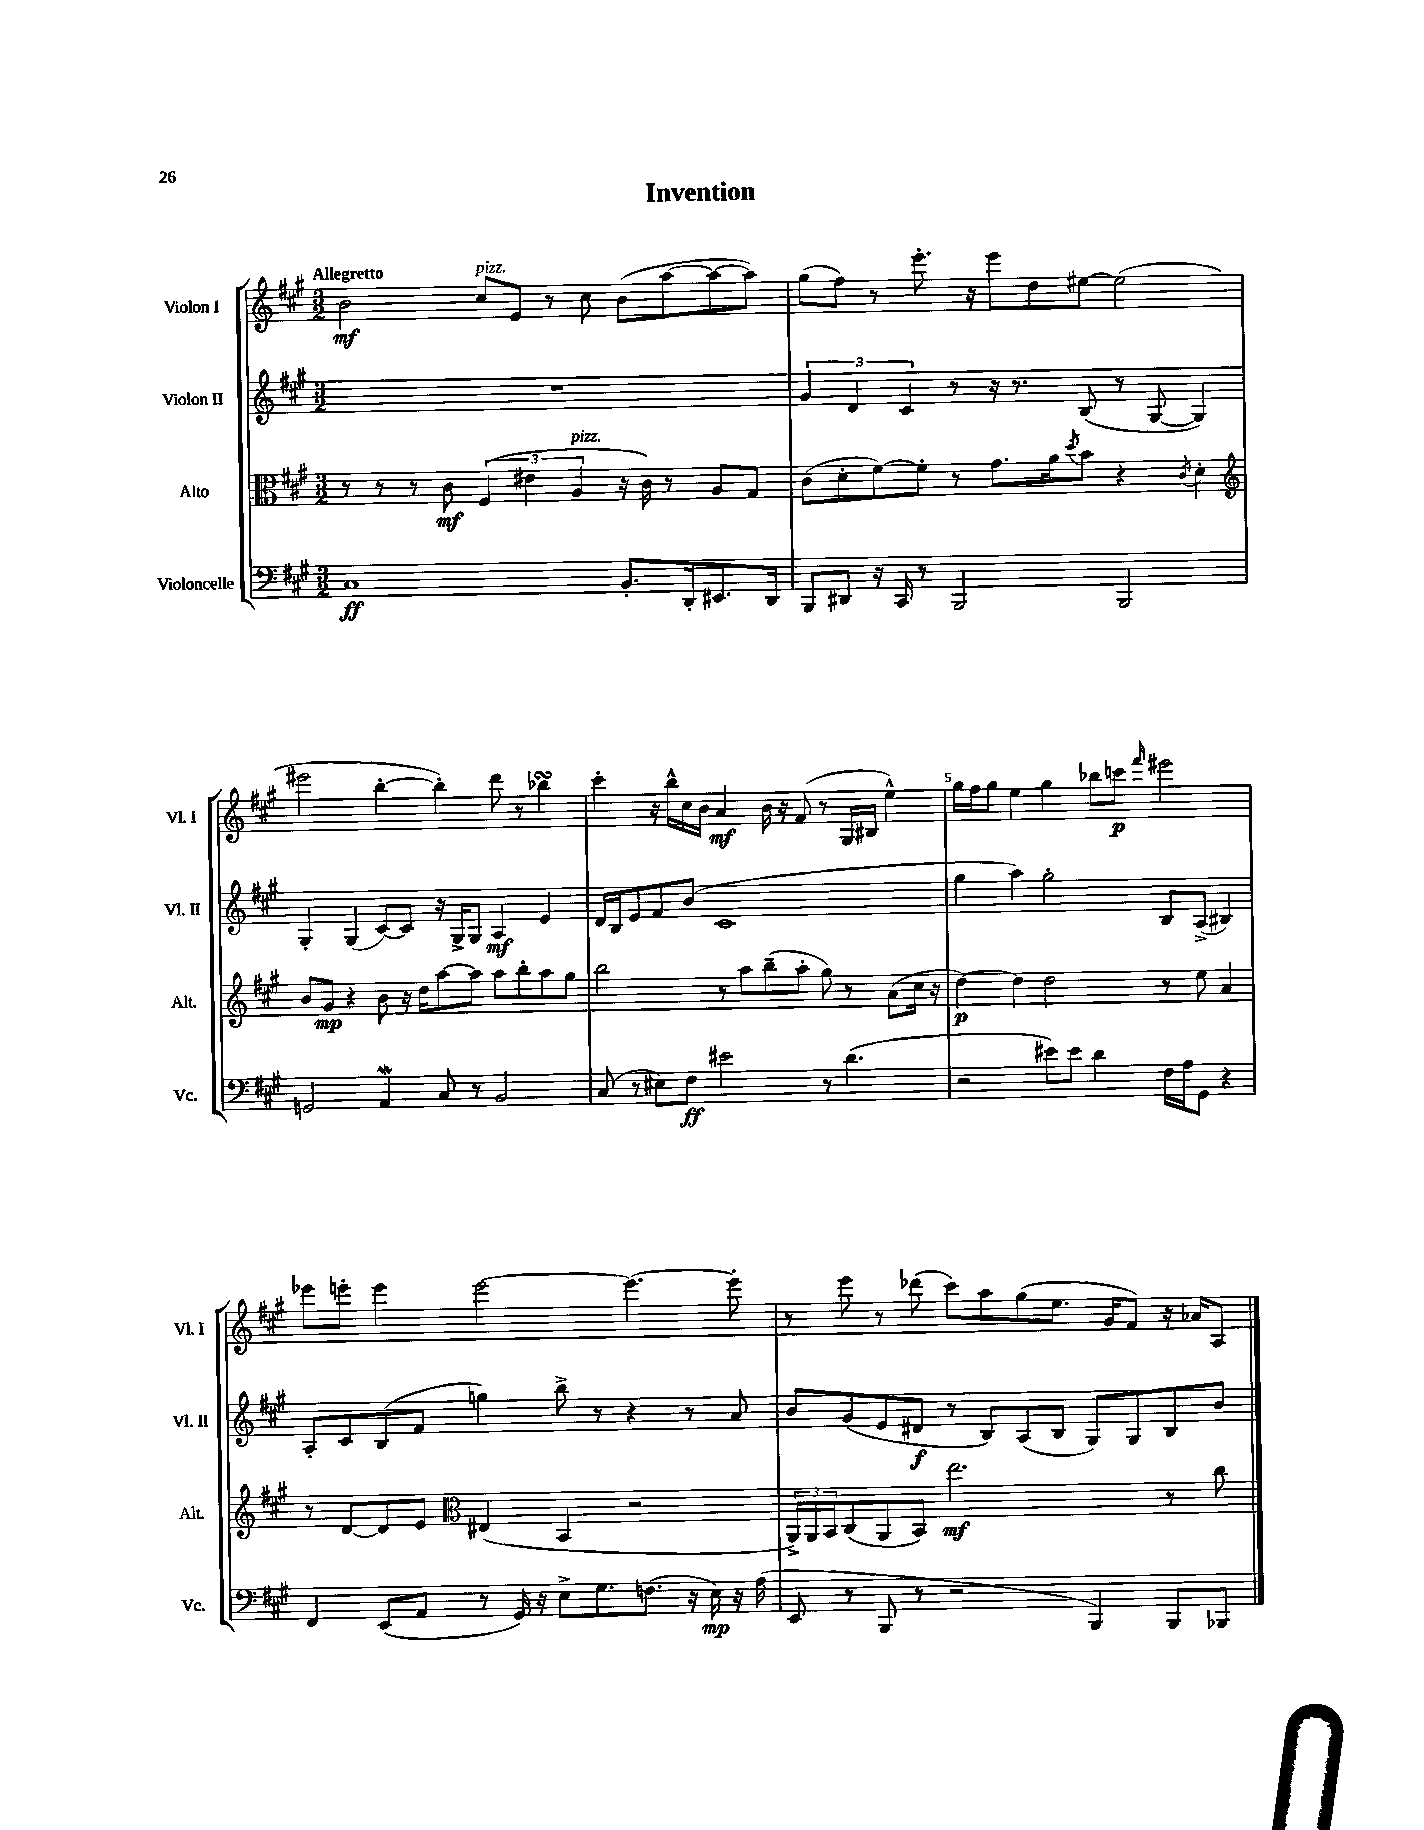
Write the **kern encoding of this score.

**kern	**dynam	**kern	**dynam	**kern	**dynam	**kern	**dynam
*part4	*part4	*part3	*part3	*part2	*part2	*part1	*part1
*staff4	*staff4	*staff3	*staff3	*staff2	*staff2	*staff1	*staff1
*I"Violoncelle	*	*I"Alto	*	*I"Violon II	*	*I"Violon I	*
*I'Vc.	*	*I'Alt.	*	*I'Vl. II	*	*I'Vl. I	*
*clefF4	*	*clefC3	*	*clefG2	*	*clefG2	*
*k[f#c#g#]	*	*k[f#c#g#]	*	*k[f#c#g#]	*	*k[f#c#g#]	*
*M3/2	*	*M3/2	*	*M3/2	*	*M3/2	*
=1	=1	=1	=1	=1	=1	=1	=1
!	!	!	!	!	!	!LO:TX:a:B:t=Allegretto	!
1C#	ff	8r	.	1.r	.	2b\	mf
.	.	8r	.	.	.	.	.
.	.	8r	.	.	.	.	.
.	.	8c#\	mf	.	.	.	.
!	!	!	!	!	!	!LO:TX:a:i:t=pizz.	!
.	.	(6F#/	.	.	.	8cc#/L	.
.	.	.	.	.	.	8e/J	.
.	.	6e#X\	.	.	.	.	.
.	.	.	.	.	.	8r	.
!	!	!LO:TX:a:i:t=pizz.	!	!	!	!	!
.	.	6A/	.	.	.	.	.
.	.	.	.	.	.	8cc#\	.
8.BB'/L	.	16r	.	.	.	(8b\L	.
.	.	16c#\)	.	.	.	.	.
.	.	8r	.	.	.	[8aa\	.
16DD'/k	.	.	.	.	.	.	.
8.EE#X/	.	8A/L	.	.	.	8aa\_	.
.	.	8G#/J	.	.	.	8aa\J])	.
16DD/Jk	.	.	.	.	.	.	.
=2	=2	=2	=2	=2	=2	=2	=2
8BBB/L	.	(8c#\L	.	6g#/	.	(8gg#\L	.
8DD#X/J	.	8d'\	.	.	.	8ff#\J)	.
.	.	.	.	6d/	.	.	.
16r	.	[8f#\)	.	.	.	8r	.
16CC#/	.	.	.	.	.	.	.
.	.	.	.	6c#/	.	.	.
8r	.	8f#'\J]	.	.	.	8.eee'\	.
2BBB/	.	8r	.	8r	.	.	.
.	.	.	.	.	.	16r	.
.	.	8.g#\L	.	16r	.	8eee\L	.
.	.	.	.	8.r	.	.	.
.	.	.	.	.	.	8dd\	.
.	.	16a\k	.	.	.	.	.
.	.	8qdd/	.	.	.	.	.
.	.	8b\J	.	(8B/	.	[8ee#X\J	.
2BBB/	.	4r	.	8r	.	(2ee#\]	.
.	.	.	.	[8G#/	.	.	.
.	.	8qc#/	.	.	.	.	.
.	.	4d'\	.	4G#/])	.	.	.
!!LO:LB:g=z
=3	=3	=3	=3	=3	=3	=3	=3
*	*	*clefG2	*	*	*	*	*
2GGn/	.	8b/L	.	4G#'/	.	2eee#X\	.
.	.	8g#/J	mp	.	.	.	.
.	.	4r	.	(4G#/	.	.	.
4AAw/	.	8b\	.	[8c#/L)	.	[4bb'\	.
.	.	16r	.	8c#/J]	.	.	.
.	.	16dd\KL	.	.	.	.	.
8C#/	.	[8aa\	.	16r	.	4bb'\])	.
.	.	.	.	16G#^/KL	.	.	.
8r	.	8aa\J]	.	8G#/J	.	.	.
2BB/	.	8aa\L	.	4A/	mf	8ddd\	.
.	.	8bb'\	.	.	.	8r	.
.	.	8aa\	.	4e/	.	4bb-XsSSs\	.
.	.	8gg#\J	.	.	.	.	.
=4	=4	=4	=4	=4	=4	=4	=4
(8C#/	.	2bb\	.	16d/LL	.	4ccc#'\	.
.	.	.	.	16B/J	.	.	.
8r	.	.	.	8e/	.	.	.
8E#X\L)	.	.	.	8f#/	.	16r	.
.	.	.	.	.	.	16bb^^\LL	.
8F#\J	ff	.	.	(8b/J	.	16cc#\	.
.	.	.	.	.	.	16b\JJ	.
2e#X\	.	8r	.	1c#	.	4a/	mf
.	.	8aa\L	.	.	.	.	.
.	.	(8bb~\	.	.	.	16b\	.
.	.	.	.	.	.	16r	.
.	.	8aa'\J	.	.	.	(8f#/	.
8r	.	8gg#\)	.	.	.	8r	.
(4.d\	.	8r	.	.	.	16G#/LL	.
.	.	.	.	.	.	16B#X/JJ	.
.	.	(8a\L	.	.	.	4ee^^\)	.
.	.	16cc#\Jk	.	.	.	.	.
.	.	16r	.	.	.	.	.
=5	=5	=5	=5	=5	=5	=5	=5
2r	.	[4dd\)	p	4gg#\	.	16gg#\LL	.
.	.	.	.	.	.	16ff#\J	.
.	.	.	.	.	.	8gg#\J	.
.	.	4dd\]	.	4aa\)	.	4ee\	.
8e#X\L)	.	2dd\	.	2gg#'\	.	4gg#\	.
8e#\J	.	.	.	.	.	.	.
4d\	.	.	.	.	.	8bb-X\L	.
.	.	.	.	.	.	8cccn\J	p
.	.	.	.	.	.	16qqfff#/	.
16F#\LL	.	8r	.	8B/L	.	2eee#X\	.
16A\J	.	.	.	.	.	.	.
8GG#\J	.	8ee\	.	(8A^/J	.	.	.
4r	.	4a/	.	4B#X/)	.	.	.
!!LO:LB:g=z
=6	=6	=6	=6	=6	=6	=6	=6
4FF#/	.	8r	.	8A'/L	.	8eee-X\L	.
.	.	[8d/L	.	8c#/	.	8eeen'\J	.
(8EE/L	.	8d/]	.	(8B/	.	4eee\	.
8AA/J	.	8e/J	.	8f#/J	.	.	.
*	*	*clefC3	*	*	*	*	*
8r	.	(4E#X/	.	4ggn\)	.	[2eee\	.
16GG#/)	.	.	.	.	.	.	.
16r	.	.	.	.	.	.	.
8E^\L	.	4BB/	.	8bb^\	.	.	.
8.G#\	.	.	.	8r	.	.	.
.	.	2r	.	4r	.	4.eee\_	.
(8.Fn\J	.	.	.	.	.	.	.
16r	.	.	.	8r	.	.	.
16E\)	mp	.	.	.	.	.	.
16r	.	.	.	8a/	.	8eee'\]	.
(16A\	.	.	.	.	.	.	.
=7	=7	=7	=7	=7	=7	=7	=7
8EE/	.	24AA^/LL)	.	8b/L	.	8r	.
.	.	24AA/	.	.	.	.	.
.	.	24BB/J	.	.	.	.	.
8r	.	(8C#/	.	(8g#/	.	8eee\	.
8BBB/	.	8AA/	.	8e/	.	8r	.
8r	.	8BB/J)	.	8d#X/J	f	(8ddd-X\	.
2r	.	2.ee\	mf	8r	.	8ccc#\L)	.
.	.	.	.	8B/L)	.	8aa\	.
.	.	.	.	(8A/	.	(8gg#\	.
.	.	.	.	8B/J	.	8.ee\J	.
4BBB/)	.	.	.	8G#/L)	.	.	.
.	.	.	.	.	.	16g#/KL	.
.	.	.	.	8G#/	.	8f#/J)	.
8BBB/L	.	8r	.	8B/	.	16r	.
.	.	.	.	.	.	16a-X/KL	.
8BBB-X/J	.	8cc#\	.	8b/J	.	8A/J	.
==	==	==	==	==	==	==	==
*-	*-	*-	*-	*-	*-	*-	*-
